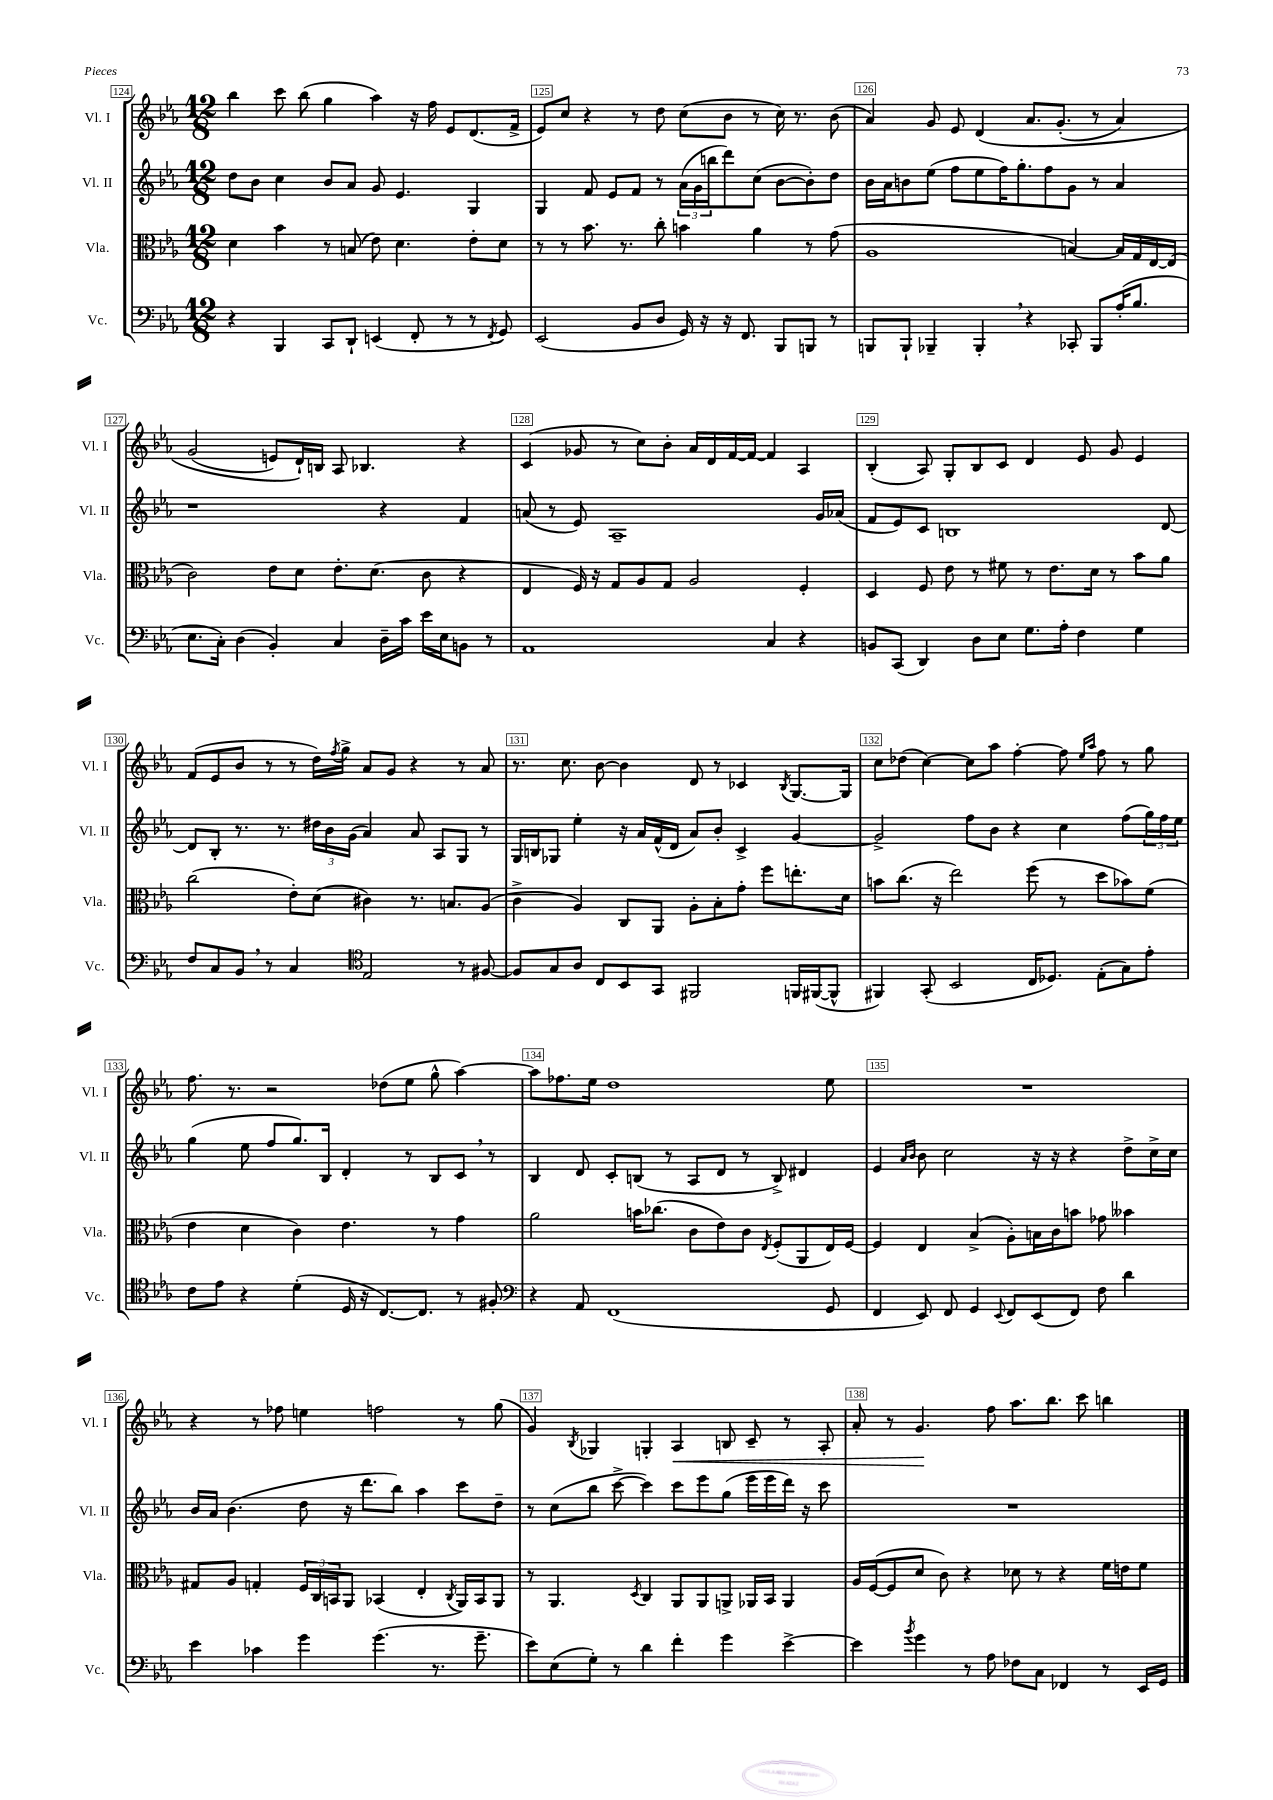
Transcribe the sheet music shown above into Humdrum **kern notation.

**kern	**kern	**kern	**kern
*staff4	*staff3	*staff2	*staff1
*clefF4	*clefC3	*clefG2	*clefG2
*k[b-e-a-]	*k[b-e-a-]	*k[b-e-a-]	*k[b-e-a-]
*M12/8	*M12/8	*M12/8	*M12/8
4r	4d	8dd	4bb-
.	.	8b-	.
4BBB-	4b-	4cc	8ccc
.	.	.	(8bb-
8CC	8r	8b-	4gg
8DD`	(8B	8a-	.
(4EE	8e-)	8g	4aa-)
.	4.d	4.e-	.
8FF'	.	.	16r
.	.	.	16ff
8r	.	.	8e-
8r	8e-'	4G	(8.d
8qFF	.	.	.
8GG)	8d	.	.
.	.	.	16f^
=	=	=	=
(2EE-	8r	4G	8e-)
.	8r	.	8cc
.	8.b-	8f	4r
.	.	8e-	.
.	8.r	.	.
8BB-	.	8f	8r
8D	8cc'	8r	8dd
16GG)	4b	(24a-	(8cc
.	.	24g	.
16r	.	.	.
.	.	24bb	.
16r	.	8ddd)	8b-
8.FF	.	.	.
.	4a-	(8cc	8r
8BBB-	.	[8b-	16cc)
.	.	.	8.r
8BBB	8r	8b-'])	.
8r	(8g	8dd	(8b-
=	=	=	=
8BBB	1A-	16b-	4a-)
.	.	16a-	.
8BBB`	.	8b	.
4BBB-~	.	(8ee-	8g
.	.	8ff	8e-
4BBB-'	.	8ee-	&(4d
.	.	16ff)	.
.	.	8.gg'	.
4r	.	.	8.a-
.	.	8ff	.
.	.	.	(8.g'
8CC-'	[4B)	8g	.
8BBB-	.	8r	8r
(16A-'	16B]	4a-	4a-)
8.B-	16G	.	.
.	[16E-	.	.
.	(16E-]	.	.
=	=	=	=
8.E-	2c)	1r	(2g
16C')	.	.	.
(4D	.	.	.
4BB-')	8e-	.	8e)
.	8d	.	16d`&)
.	.	.	16B
4C	8.e-'	.	8A-
.	.	.	4.B-
.	(8.d	.	.
16D~	.	4r	.
16c	.	.	.
16e-	8c	.	.
16E-	.	.	.
8BB	4r	4f	4r
8r	.	.	.
=	=	=	=
1AA-	4E-	(8a	(4c
.	.	8r	.
.	16F)	8e-)	8g-
.	16r	.	.
.	8G	1A-~	8r
.	8A-	.	8cc)
.	8G	.	8b-'
.	2A-	.	16a-
.	.	.	16d
.	.	.	[16f
.	.	.	16f_
4C	.	.	4f]
4r	4F'	.	4A-
.	.	16g	.
.	.	(16a-	.
=	=	=	=
8BB	4D	8f	(4B-'
(8CC	.	8e-)	.
4DD)	8F	8c	8A-)
.	8e-	1B	8G'
8D	8r	.	8B-
8E-	8f#	.	8c
8.G	8r	.	4d
.	8.e-	.	.
16A-'	.	.	.
4F	.	.	8e-
.	16d	.	.
.	8r	.	8g
4G	8b-	.	4e-
.	8a-	[8d	.
=	=	=	=
8F	(2cc	8d]	(8f
8C	.	8B-'	8e-
8BB-	.	8.r	8b-
8r	.	.	8r
.	.	8.r	.
4C	8e-')	.	8r
.	(8d	24dd#	16dd)
.	.	24b-	.
.	.	.	8qff
.	.	.	16gg^
.	.	(24g	.
*clefC4	*	*	*
2E-	4c#)	4a-)	8a-
.	.	.	8g
.	8.r	8a-	4r
.	.	8A-	.
.	8.B	.	.
8r	.	8G	8r
[8F#	(8A-	8r	8a-
=	=	=	=
8F#]	4c^	16G	8.r
.	.	16B	.
8G	.	8G-	.
.	.	.	8.cc
8A-	4A-)	4ee-'	.
8C	.	.	[8b-
8BB-	8C	16r	4b-]
.	.	16a-	.
8GG	8AA-	(16f^^	.
.	.	16d	.
2FF#	8A-'	8a-)	8d
.	8B-'	8b-'	8r
.	8g'	4c^	4c-
.	8ff	.	.
.	.	.	8qB-
16FF	8.ee'	[4g	[8.G
([16FF#	.	.	.
8FF#^^]	.	.	.
.	16d	.	16G]
=	=	=	=
4FF#)	8b	2g^]	8cc
.	(8.cc	.	(8dd-
(8GG'	.	.	[4cc)
.	16r	.	.
2BB-	2ee-)	.	.
.	.	8ff	8cc]
.	.	8b-	8aa-
.	.	4r	[4ff'
16C	(8ff	.	.
8.D-)	.	.	.
.	8r	4cc	8ff]
.	.	.	16qqee-
.	.	.	16qqaa-
(8E-'	8dd	.	8ff
8G)	8b-)	(8ff	8r
8e-'	(8f	24gg)	8gg
.	.	24ff	.
.	.	24ee-	.
=	=	=	=
8c	4e-	(4gg	8.ff
8e-	.	.	.
.	.	.	8.r
4r	4d	8ee-	.
.	.	8ff	2r
(4d'	4c)	8.gg)	.
.	.	16B-	.
16D	4.e-	4d'	.
16r	.	.	.
[8.C)	.	.	(8dd-
.	.	8r	8ee-
8.C]	.	.	.
.	8r	8B-	8gg^^
8r	4g	8c	[4aa-)
8F#'	.	8r	.
=	=	=	=
*clefF4	*	*	*
4r	2a-	4B-	8aa-]
.	.	.	8.ff-
8AA-	.	8d	.
.	.	.	16ee-
(1FF	.	8c'	1dd
.	16b	(8B	.
.	(8.cc-	.	.
.	.	8r	.
.	8c	8A-	.
.	8e-)	8d	.
.	8c	8r	.
.	8qE-	.	.
.	(8F'	8B^)	.
.	8AA-	4d#	.
8GG	16E-)	.	8ee-
.	[16F	.	.
=	=	=	=
4FF	4F]	4e-	1.r
.	.	16qqa-	.
.	.	16qqb-	.
8EE-)	4E-	8b-	.
8FF	.	2cc	.
4GG	(4B-^	.	.
8qqEE-	.	.	.
8FF	8A-')	.	.
(8EE-	16B	16r	.
.	16c	16r	.
8FF)	8b	4r	.
8F	8g-	.	.
4d	4b--	8dd^	.
.	.	16cc^	.
.	.	16cc	.
=	=	=	=
4e-	8G#	16b-	4r
.	.	16a-	.
.	8A-	(4.b-	.
4c-	4G'	.	8r
.	.	.	8ff-
4g	24F	8dd	4ee
.	24C	.	.
.	24BB	.	.
.	8AA-	16r	.
.	.	8.ddd	.
(4.g	(4BB-	.	2ff
.	.	8bb-)	.
.	4E-'	4aa-	.
8.r	.	.	.
.	8qC	.	.
.	16AA-)	8ccc	8r
8.g~	16BB-	.	.
.	8AA-	8dd~	(8gg
=	=	=	=
8e-)	8r	8r	4g)
(8E-	4.AA-	(8cc	.
.	.	.	8qB-
8G')	.	8bb-	4G-
8r	.	[8ccc^	.
.	8qD	.	.
4d	4C	4ccc])	4G'
4f'	8AA-	8ccc	4A-
.	8AA-	8eee-	.
4g	8AA^	(8gg	8B
.	16AA-	16eee-	8c~
.	16BB-	16eee-	.
[4e-^	4AA-	16ddd)	8r
.	.	16r	.
.	.	8ccc	8A-'
=	=	=	=
4e-]	16A-	1.r	8a-'
.	([16F	.	.
.	8F]	.	8r
8qb-	.	.	.
4g	8d	.	4.g
.	8c)	.	.
8r	4r	.	.
8A-	.	.	8ff
8F-	8d-	.	8.aa-
8C	8r	.	.
.	.	.	8.bb-
4FF-	4r	.	.
.	.	.	8ccc
8r	16f	.	4bb
.	16e	.	.
16EE-	8f	.	.
16GG	.	.	.
==	==	==	==
*-	*-	*-	*-
